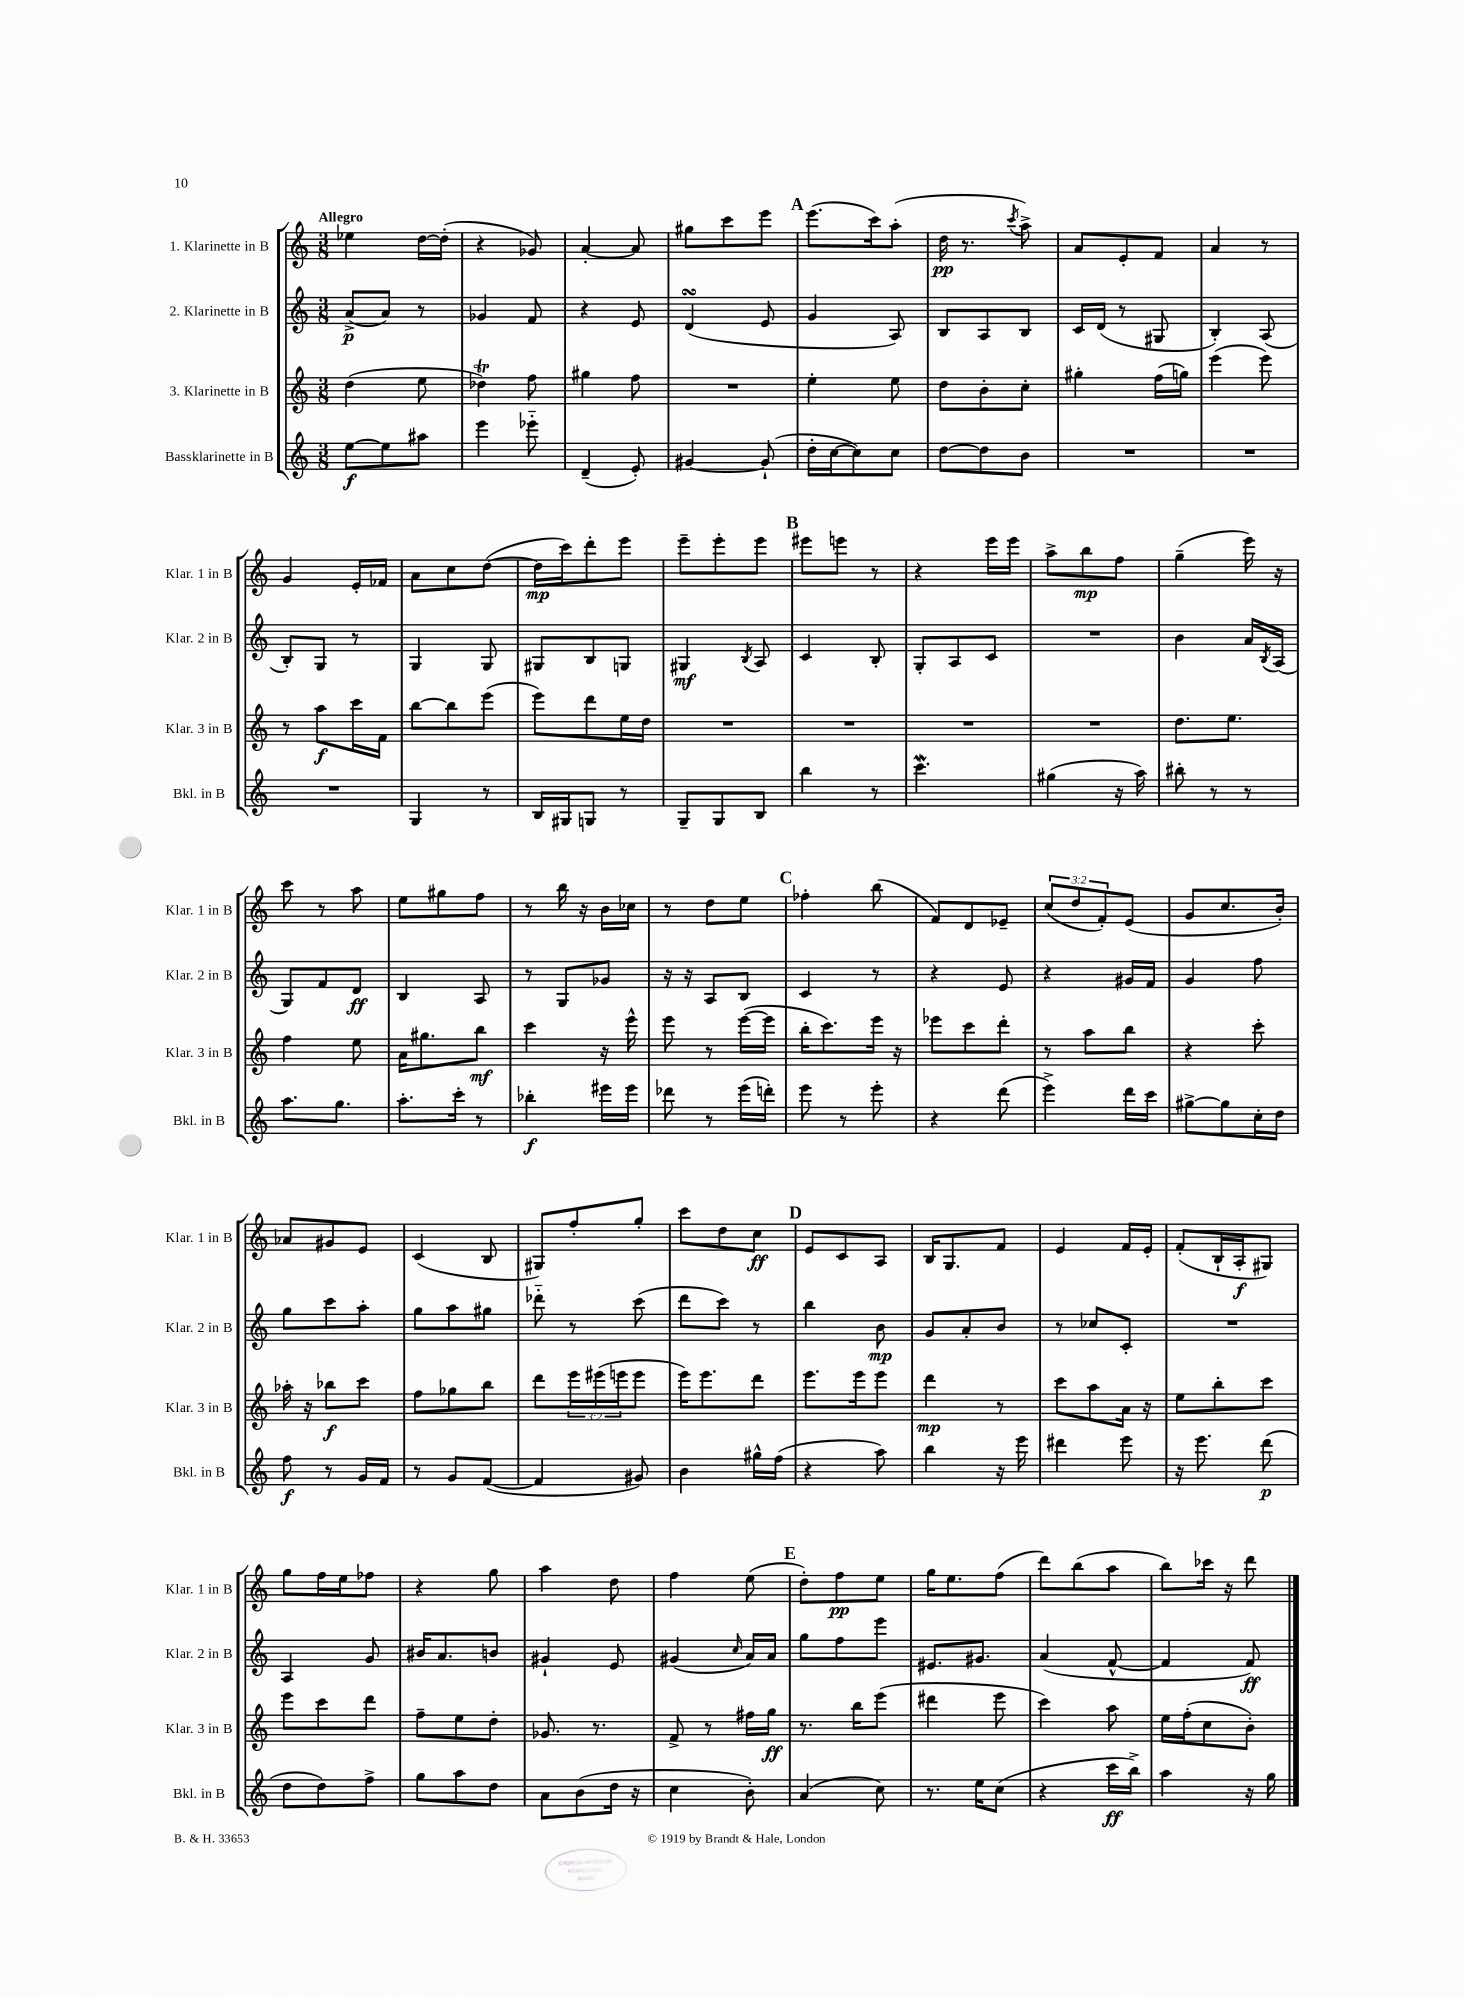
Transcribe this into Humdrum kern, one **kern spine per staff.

**kern	**dynam	**kern	**dynam	**kern	**dynam	**kern	**dynam
*part4	*part4	*part3	*part3	*part2	*part2	*part1	*part1
*staff4	*staff4	*staff3	*staff3	*staff2	*staff2	*staff1	*staff1
*I"Bassklarinette in B	*	*I"3. Klarinette in B	*	*I"2. Klarinette in B	*	*I"1. Klarinette in B	*
*I'Bkl. in B	*	*I'Klar. 3 in B	*	*I'Klar. 2 in B	*	*I'Klar. 1 in B	*
*clefG2	*	*clefG2	*	*clefG2	*	*clefG2	*
*k[]	*	*k[]	*	*k[]	*	*k[]	*
*M3/8	*	*M3/8	*	*M3/8	*	*M3/8	*
=1	=1	=1	=1	=1	=1	=1	=1
!	!	!	!	!	!	!LO:TX:a:B:t=Allegro	!
[8ee\L	f	(4dd\	.	(8a^/L	p	4ee-X\	.
8ee\]	.	.	.	8a/J)	.	.	.
8aa#X\J	.	8ee\	.	8r	.	[16dd\LL	.
.	.	.	.	.	.	(16dd'\JJ]	.
=2	=2	=2	=2	=2	=2	=2	=2
4eee\	.	4dd-XT\)	.	4g-X/	.	4r	.
8eee-X\	.	8ff\	.	8f/	.	8g-X/)	.
=3	=3	=3	=3	=3	=3	=3	=3
(4d~/	.	4gg#X\	.	4r	.	[4a'/	.
8e'/)	.	8ff\	.	8e/	.	8a/]	.
=4	=4	=4	=4	=4	=4	=4	=4
[4g#X/	.	4.r	.	(4dsSSS/	.	8gg#X\L	.
.	.	.	.	.	.	8ccc\	.
(8g#`/]	.	.	.	8e/	.	8eee\J	.
!!LO:REH:place=s1:t=A
=5	=5	=5	=5	=5	=5	=5	=5
16dd'\LL	.	4ee'\	.	4g/	.	(8.eee\L	.
[16cc\J	.	.	.	.	.	.	.
8cc\])	.	.	.	.	.	.	.
.	.	.	.	.	.	16ccc\k)	.
8cc\J	.	8ee\	.	8A/)	.	(8aa'\J	.
=6	=6	=6	=6	=6	=6	=6	=6
[8dd\L	.	8dd\L	.	8B/L	.	16dd\	pp
.	.	.	.	.	.	8.r	.
8dd\]	.	8b'\	.	8A/	.	.	.
.	.	.	.	.	.	8qccc/	.
8b\J	.	8cc'\J	.	8B/J	.	8aa^\)	.
=7	=7	=7	=7	=7	=7	=7	=7
4.r	.	4gg#X'\	.	16c/LL	.	8a/L	.
.	.	.	.	(16d/JJ	.	.	.
.	.	.	.	8r	.	8e'/	.
.	.	(16ff\LL	.	8G#X/	.	8f/J	.
.	.	16ggn\JJ)	.	.	.	.	.
=8	=8	=8	=8	=8	=8	=8	=8
4.r	.	(4eee\	.	4B'/)	.	4a/	.
.	.	8eee\)	.	(8A/	.	8r	.
!!LO:LB:g=z
=9	=9	=9	=9	=9	=9	=9	=9
4.r	.	8r	.	8B'/L)	.	4g/	.
.	.	8aa\L	f	8G/J	.	.	.
.	.	16ccc\L	.	8r	.	16e'/LL	.
.	.	16f\JJ	.	.	.	16f-X/JJ	.
=10	=10	=10	=10	=10	=10	=10	=10
4G/	.	[8bb\L	.	4G/	.	8a\L	.
.	.	8bb\]	.	.	.	8cc\	.
8r	.	(8eee\J	.	8G/	.	([8dd\J	.
=11	=11	=11	=11	=11	=11	=11	=11
16B/LL	.	8eee\L)	.	8G#X/L	.	16dd\LL]	mp
16G#X/J	.	.	.	.	.	16ccc\J)	.
8Gn/J	.	8ddd\	.	8B/	.	8ddd'\	.
8r	.	16ee\L	.	8Gn/J	.	8eee\J	.
.	.	16dd\JJ	.	.	.	.	.
=12	=12	=12	=12	=12	=12	=12	=12
8G~/L	.	4.r	.	4G#X/	mf	8eee~\L	.
8G/	.	.	.	.	.	8eee'\	.
.	.	.	.	8qB/	.	.	.
8B/J	.	.	.	8A/	.	8eee\J	.
!!LO:REH:place=s1:t=B
=13	=13	=13	=13	=13	=13	=13	=13
4bb\	.	4.r	.	4c/	.	8eee#X\L	.
.	.	.	.	.	.	8eeen\J	.
8r	.	.	.	8B'/	.	8r	.
=14	=14	=14	=14	=14	=14	=14	=14
4.cccw\	.	4.r	.	8G'/L	.	4r	.
.	.	.	.	8A/	.	.	.
.	.	.	.	8c/J	.	16eee\LL	.
.	.	.	.	.	.	16eee\JJ	.
=15	=15	=15	=15	=15	=15	=15	=15
(4gg#X\	.	4.r	.	4.r	.	8aa^\L	.
.	.	.	.	.	.	8bb\	mp
16r	.	.	.	.	.	8ff\J	.
16aa\)	.	.	.	.	.	.	.
=16	=16	=16	=16	=16	=16	=16	=16
8bb#X'\	.	8.dd\L	.	4b\	.	(4gg~\	.
8r	.	.	.	.	.	.	.
.	.	8.ee\J	.	.	.	.	.
8r	.	.	.	16a/LL	.	16eee\)	.
.	.	.	.	8qB/	.	.	.
.	.	.	.	(16A/JJ	.	16r	.
!!LO:LB:g=z
=17	=17	=17	=17	=17	=17	=17	=17
8.aa\L	.	4ff\	.	8G/L)	.	8ccc\	.
.	.	.	.	8f/	.	8r	.
8.gg\J	.	.	.	.	.	.	.
.	.	8ee\	.	8d/J	ff	8aa\	.
=18	=18	=18	=18	=18	=18	=18	=18
8.aa'\L	.	16a\KL	.	4B/	.	8ee\L	.
.	.	8.gg#X\	.	.	.	.	.
.	.	.	.	.	.	8gg#X\	.
16ccc'\Jk	.	.	.	.	.	.	.
8r	.	8bb\J	mf	8A/	.	8ff\J	.
=19	=19	=19	=19	=19	=19	=19	=19
4bb-X'\	f	4ccc\	.	8r	.	8r	.
.	.	.	.	8G/L	.	16bb\	.
.	.	.	.	.	.	16r	.
16eee#X\LL	.	16r	.	8g-X/J	.	16b\LL	.
16eee#\JJ	.	16eee^^\	.	.	.	16cc-X\JJ	.
=20	=20	=20	=20	=20	=20	=20	=20
8ddd-X\	.	8eee\	.	16r	.	8r	.
.	.	.	.	16r	.	.	.
8r	.	8r	.	8A/L	.	8dd\L	.
(16eee\LL	.	([16eee\LL	.	8B/J	.	8ee\J	.
16dddn'\JJ)	.	16eee\JJ]	.	.	.	.	.
!!LO:REH:place=s1:t=C
=21	=21	=21	=21	=21	=21	=21	=21
8eee\	.	16bb'\KL	.	4c/	.	4ff-X'\	.
.	.	8.ccc\)	.	.	.	.	.
8r	.	.	.	.	.	.	.
8eee'\	.	16eee\Jk	.	8r	.	(8bb\	.
.	.	16r	.	.	.	.	.
=22	=22	=22	=22	=22	=22	=22	=22
4r	.	8eee-X\L	.	4r	.	8f/L)	.
.	.	8ccc\	.	.	.	8d/	.
(8ddd\	.	8ddd'\J	.	8e/	.	8e-X~/J	.
=23	=23	=23	=23	=23	=23	=23	=23
4eee^\)	.	8r	.	4r	.	(12cc/L	.
.	.	.	.	.	.	12dd/	.
.	.	8aa\L	.	.	.	.	.
.	.	.	.	.	.	12f'/)	.
16ddd\LL	.	8bb\J	.	16g#X/LL	.	(8e/J	.
16ccc\JJ	.	.	.	16f/JJ	.	.	.
=24	=24	=24	=24	=24	=24	=24	=24
[8gg#X^\L	.	4r	.	4g/	.	8g/L	.
8gg#\]	.	.	.	.	.	8.cc/	.
16cc'\L	.	8ccc'\	.	8ff\	.	.	.
16dd\JJ	.	.	.	.	.	16b'/Jk)	.
!!LO:LB:g=z
=25	=25	=25	=25	=25	=25	=25	=25
8ff\	f	16aa-X'\	.	8gg\L	.	8a-X/L	.
.	.	16r	.	.	.	.	.
8r	.	8bb-X\L	f	8ccc\	.	8g#X/	.
16g/LL	.	8ccc\J	.	8aa'\J	.	8e/J	.
16f/JJ	.	.	.	.	.	.	.
=26	=26	=26	=26	=26	=26	=26	=26
8r	.	8ff\L	.	8gg\L	.	(4c/	.
8g/L	.	8gg-X\	.	8aa\	.	.	.
([8f/J	.	8bb\J	.	8gg#X\J	.	8B/	.
=27	=27	=27	=27	=27	=27	=27	=27
4f/]	.	8ddd\L	.	8ddd-X\	.	8G#X/L)	.
.	.	24eee\L	.	8r	.	8ff'/	.
.	.	(24eee#X\	.	.	.	.	.
.	.	24eeen\J	.	.	.	.	.
8g#X/)	.	8eee\J	.	(8ccc\	.	8gg'/J	.
=28	=28	=28	=28	=28	=28	=28	=28
4b\	.	16eee\KL)	.	8ddd\L	.	8ccc\L	.
.	.	8.eee\	.	.	.	.	.
.	.	.	.	8ccc\J)	.	8dd\	.
16gg#X^^\LL	.	8ddd\J	.	8r	.	8cc\J	ff
(16ff\JJ	.	.	.	.	.	.	.
!!LO:REH:place=s1:t=D
=29	=29	=29	=29	=29	=29	=29	=29
4r	.	8.eee\L	.	4bb\	.	8e/L	.
.	.	.	.	.	.	8c/	.
.	.	16eee\k	.	.	.	.	.
8aa\)	.	8eee\J	.	8b\	mp	8A/J	.
=30	=30	=30	=30	=30	=30	=30	=30
4bb\	.	4ddd\	mp	8g/L	.	16B/KL	.
.	.	.	.	.	.	8.G/	.
.	.	.	.	8a'/	.	.	.
16r	.	8r	.	8b/J	.	8f/J	.
16eee\	.	.	.	.	.	.	.
=31	=31	=31	=31	=31	=31	=31	=31
4ddd#X\	.	8ccc\L	.	8r	.	4e/	.
.	.	8aa\	.	8cc-X/L	.	.	.
8eee\	.	16a\Jk	.	8c'/J	.	16f/LL	.
.	.	16r	.	.	.	16e'/JJ	.
=32	=32	=32	=32	=32	=32	=32	=32
16r	.	8ee\L	.	4.r	.	(8f'/L	.
8.eee\	.	.	.	.	.	.	.
.	.	8bb'\	.	.	.	16B`/L	.
.	.	.	.	.	.	16A'/J	f
(8ddd\	p	8ccc\J	.	.	.	8G#X/J)	.
!!LO:LB:g=z
=33	=33	=33	=33	=33	=33	=33	=33
8dd\L	.	8eee\L	.	4A/	.	8gg\L	.
8dd\)	.	8ccc\	.	.	.	16ff\L	.
.	.	.	.	.	.	16ee\J	.
8ff^\J	.	8ddd\J	.	8g/	.	8ff-X\J	.
=34	=34	=34	=34	=34	=34	=34	=34
8gg\L	.	8ff~\L	.	16b#X/KL	.	4r	.
.	.	.	.	8.a/	.	.	.
8aa\	.	8ee\	.	.	.	.	.
8dd\J	.	8dd'\J	.	8bn/J	.	8gg\	.
=35	=35	=35	=35	=35	=35	=35	=35
8a\L	.	8.g-X/	.	4g#X`/	.	4aa\	.
(8b\	.	.	.	.	.	.	.
.	.	8.r	.	.	.	.	.
16dd\Jk	.	.	.	8e/	.	8dd\	.
16r	.	.	.	.	.	.	.
=36	=36	=36	=36	=36	=36	=36	=36
4cc\	.	8f^/	.	(4g#X/	.	4ff\	.
.	.	8r	.	.	.	.	.
.	.	.	.	16qqcc/	.	.	.
8b'\)	.	16ff#X\LL	.	16a/LL)	.	(8ee\	.
.	.	16gg\JJ	ff	16a/JJ	.	.	.
!!LO:REH:place=s1:t=E
=37	=37	=37	=37	=37	=37	=37	=37
(4a/	.	8.r	.	8gg\L	.	8dd'\L)	.
.	.	.	.	8ff\	.	8ff\	pp
.	.	16bb\KL	.	.	.	.	.
8cc\)	.	(8eee\J	.	8eee\J	.	8ee\J	.
=38	=38	=38	=38	=38	=38	=38	=38
8.r	.	4ddd#X\	.	8.e#X/L	.	16gg\KL	.
.	.	.	.	.	.	8.ee\	.
16ee\KL	.	.	.	8.g#X/J	.	.	.
(8cc\J	.	8eee\	.	.	.	(8ff\J	.
=39	=39	=39	=39	=39	=39	=39	=39
4r	.	4ccc\)	.	(4a/	.	8ddd\L)	.
.	.	.	.	.	.	(8bb\	.
16ccc\LL	ff	8aa\	.	[8f^^/	.	8aa\J	.
16bb^\JJ)	.	.	.	.	.	.	.
=40	=40	=40	=40	=40	=40	=40	=40
4aa\	.	16ee\LL	.	4f/]	.	8bb\L)	.
.	.	(16ff'\J	.	.	.	.	.
.	.	8cc\	.	.	.	16ccc-X\Jk	.
.	.	.	.	.	.	16r	.
16r	.	8b'\J)	.	8f/)	ff	8ddd\	.
16gg\	.	.	.	.	.	.	.
==	==	==	==	==	==	==	==
*-	*-	*-	*-	*-	*-	*-	*-
